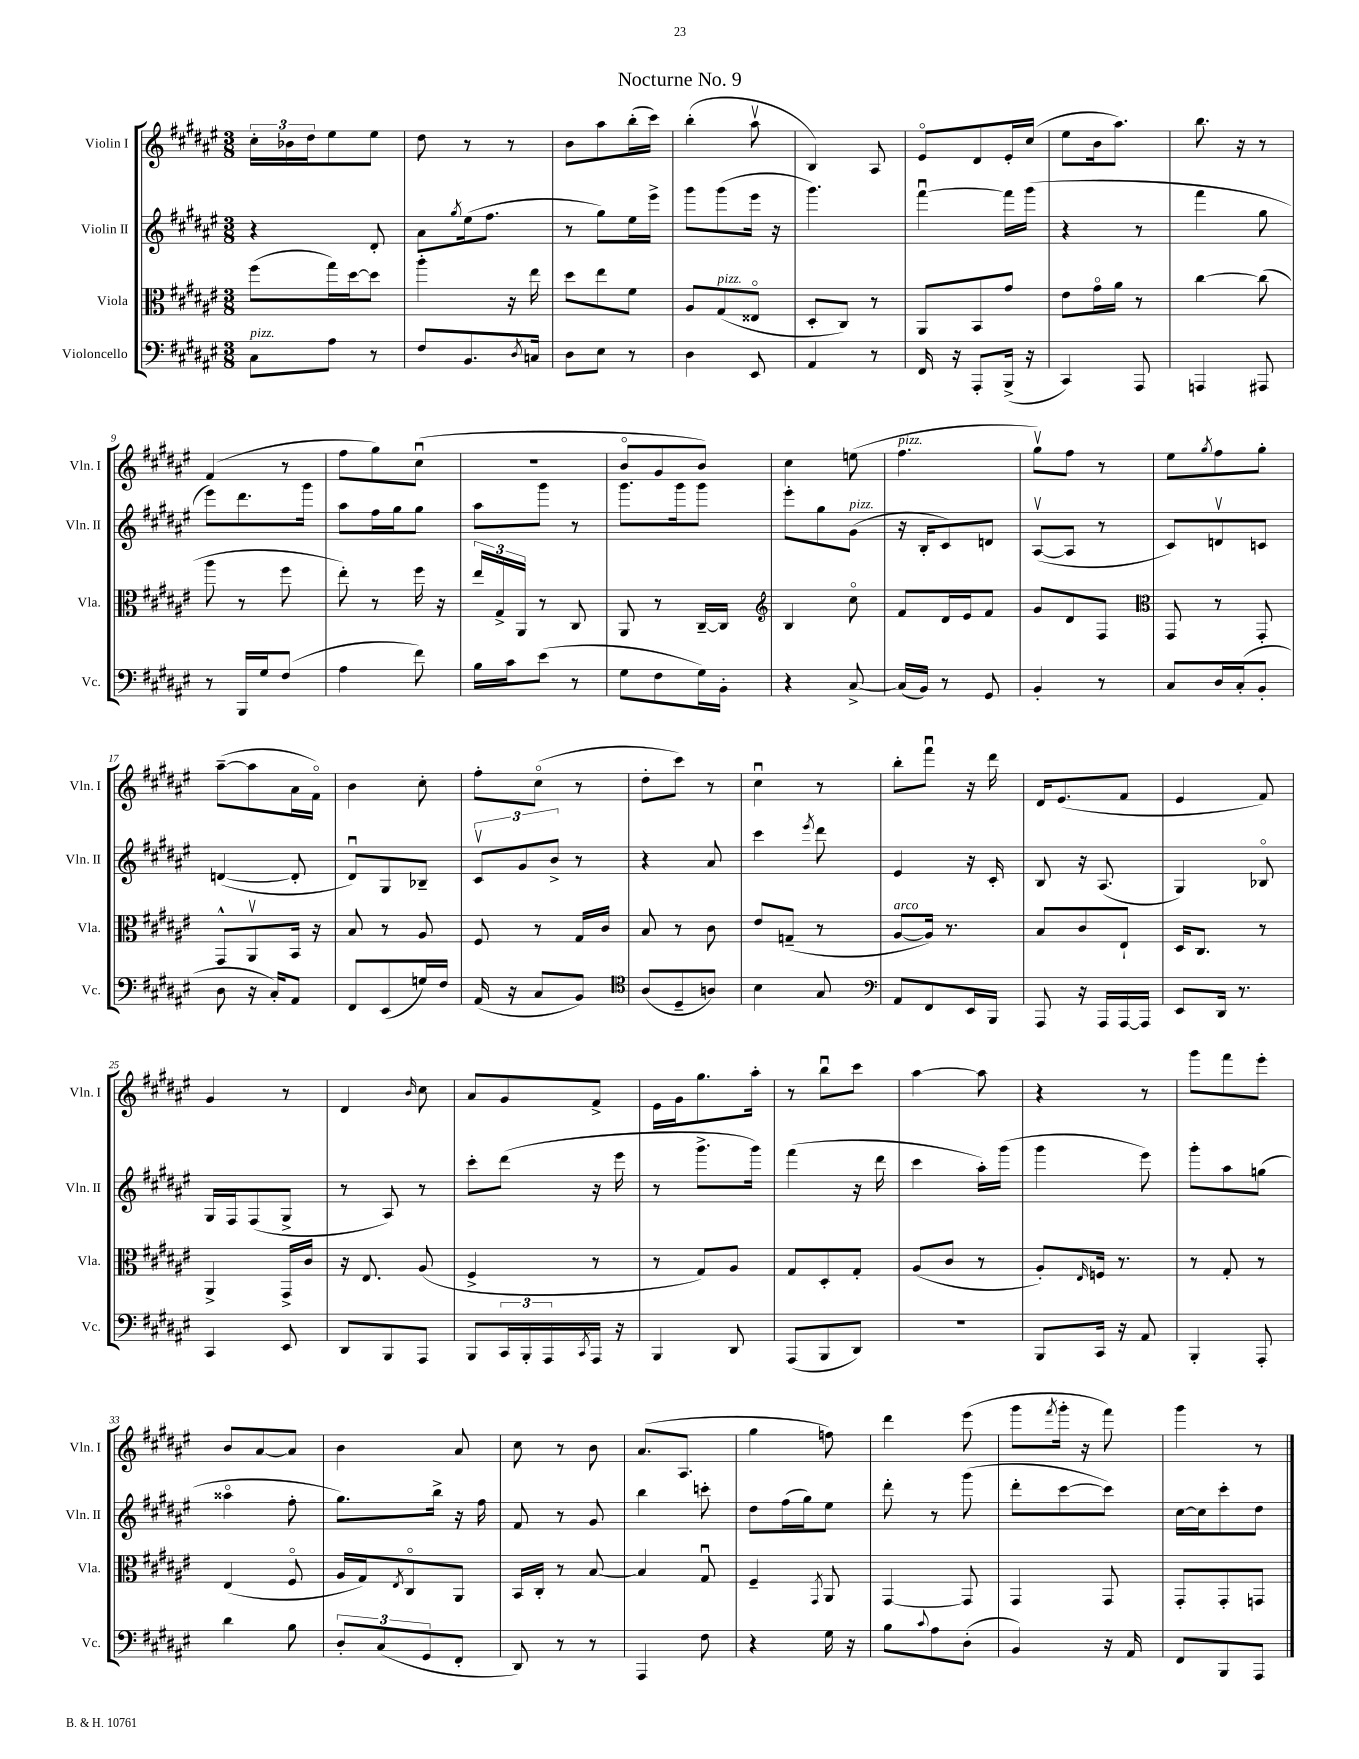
\header { title = "Nocturne No. 9" }
<<
\new StaffGroup <<
\new Staff = "s0" \with { instrumentName = "Violin I" shortInstrumentName = "Vln. I" } {
    \clef treble \key fis \major \numericTimeSignature \time 3/8
    \tuplet 3/2 { cis''16-. bes'16 dis''16 } eis''8 eis''8 |
    dis''8 r8 r8 |
    b'8 ais''8 b''16-.( cis'''16) |
    b''4-.( ais''8\upbow |
    b4) ais8 |
    eis'8\flageolet dis'8 eis'16-. cis''16( |
    eis''8 b'16 ais''8.) |
    b''8. r16 r8 |
    fis'4( r8 |
    fis''8 gis''8) cis''8\downbow( |
    r4. |
    b'8\flageolet gis'8 b'8) |
    cis''4 e''8( |
    fis''4.^\markup { \italic "pizz." } |
    gis''8\upbow) fis''8 r8 |
    eis''8 \acciaccatura { gis''8 } fis''8 gis''8-. |
    ais''8~--( ais''8 ais'16 fis'16\flageolet) |
    b'4 cis''8-. |
    fis''8-. cis''8\flageolet( r8 |
    dis''8-. cis'''8) r8 |
    cis''4\downbow r8 |
    b''8-. fis'''8\downbow r16 dis'''16 |
    dis'16 eis'8.( fis'8 |
    eis'4 fis'8) |
    gis'4 r8 |
    dis'4 \grace { b'16 } cis''8 |
    ais'8 gis'8 fis'8-> |
    eis'16 gis'16 gis''8. ais''16-. |
    r8 b''8\downbow cis'''8 |
    ais''4~ ais''8 |
    r4 r8 |
    gis'''8 fis'''8 eis'''8-. |
    b'8 ais'8~ ais'8 |
    b'4 ais'8 |
    cis''8 r8 b'8 |
    ais'8.( ais8. |
    gis''4 f''8) |
    dis'''4 eis'''8( |
    gis'''8 \acciaccatura { fis'''8 } gis'''16-. r16 fis'''8) |
    gis'''4 r8 \bar "|." |
}
\new Staff = "s1" \with { instrumentName = "Violin II" shortInstrumentName = "Vln. II" } {
    \clef treble \key fis \major \numericTimeSignature \time 3/8
    r4 dis'8-. |
    ais'8 \acciaccatura { gis''8 } eis''16( fis''8. |
    r8 gis''8) eis''16 eis'''16-> |
    gis'''8 gis'''8( eis'''16 r16 |
    gis'''4.) |
    fis'''4~\downbow fis'''16 gis'''16( |
    r4 r8 |
    fis'''4 gis''8 |
    eis'''8) dis'''8. gis'''16 |
    ais''8 fis''16 gis''16 gis''8 |
    ais''8 gis'''8 r8 |
    gis'''8. gis'''16 gis'''8 |
    eis'''8-. gis''8 gis'8^\markup { \italic "pizz." }( |
    r16 b16-. cis'8) d'8 |
    ais8~\upbow( ais8 r8 |
    cis'8) d'8\upbow c'8 |
    d'4~( d'8-. |
    dis'8\downbow) gis8 bes8-- |
    \tuplet 3/2 { cis'8\upbow gis'8 b'8-> } r8 |
    r4 ais'8 |
    cis'''4 \acciaccatura { eis'''8 } dis'''8 |
    eis'4 r16 cis'16-. |
    b8 r16 ais8.( |
    gis4) bes8\flageolet |
    gis16 fis16 fis8( gis8-> |
    r8 ais8) r8 |
    cis'''8-. dis'''8( r16 eis'''16 |
    r8 gis'''8.-> gis'''16) |
    fis'''4( r16 dis'''16 |
    cis'''4 ais''16-.) gis'''16( |
    gis'''4 eis'''8) |
    gis'''8-. ais''8 g''8( |
    aisis''4\flageolet fis''8-. |
    gis''8.) b''16-> r16 fis''16 |
    fis'8 r8 gis'8 |
    b''4 c'''8-. |
    dis''8 fis''16( gis''16) eis''8 |
    dis'''8-. r8 gis'''8( |
    dis'''8-. cis'''8~ cis'''8) |
    cis''16~ cis''16 cis'''8-. dis''8 \bar "|." |
}
\new Staff = "s2" \with { instrumentName = "Viola" shortInstrumentName = "Vla." } {
    \clef alto \key fis \major \numericTimeSignature \time 3/8
    fis''8( gis''16) dis''16~ dis''8 |
    ais''4-. r16 eis''16 |
    dis''8 eis''8 fis'8 |
    ais8 gis8^\markup { \italic "pizz." }( eisis8\flageolet |
    dis8-. cis8) r8 |
    ais,8 b,8 gis'8 |
    eis'8 gis'16\flageolet ais'16 r8 |
    cis''4~ cis''8( |
    ais''8 r8 fis''8 |
    eis''8-.) r8 fis''16 r16 |
    \tuplet 3/2 { eis''16 gis16-> ais,16 } r8 cis8 |
    ais,8 r8 cis16~-- cis16 |
    \clef treble b4 cis''8\flageolet |
    fis'8 dis'16 eis'16 fis'8 |
    gis'8 dis'8 fis8 |
    \clef alto gis,8 r8 gis,8-. |
    gis,8-^ ais,8\upbow b,16 r16 |
    b8 r8 ais8 |
    fis8 r8 gis16 cis'16 |
    b8 r8 cis'8 |
    eis'8 g8--( r8 |
    ais8~^\markup { \italic "arco" } ais16) r8. |
    b8 cis'8 eis8-! |
    dis16 cis8. r8 |
    ais,4-> gis,16-> cis'16 |
    r16 eis8. ais8( |
    fis4-> r8 |
    r8 gis8) ais8 |
    gis8 dis8-. gis8-. |
    ais8( cis'8 r8 |
    ais8-.) \grace { eis16 } f16 r8. |
    r8 gis8-. r8 |
    eis4( fis8\flageolet |
    ais16 gis16) \acciaccatura { eis8 } cis8\flageolet ais,8 |
    b,16 cis16-. r8 b8~ |
    b4 gis8\downbow |
    fis4-- \acciaccatura { gis,8 } ais,8 |
    gis,4~ gis,8 |
    gis,4 gis,8 |
    gis,8-. gis,8-. g,8 \bar "|." |
}
\new Staff = "s3" \with { instrumentName = "Violoncello" shortInstrumentName = "Vc." } {
    \clef bass \key fis \major \numericTimeSignature \time 3/8
    cis8^\markup { \italic "pizz." } ais8 r8 |
    fis8 b,8. \acciaccatura { dis8 } c16 |
    dis8 eis8 r8 |
    dis4 eis,8 |
    ais,4 r8 |
    fis,16 r16 ais,,8-. b,,16->( r16 |
    cis,4) ais,,8 |
    a,,4 ais,,8 |
    r8 b,,16 gis16 fis8( |
    ais4 fis'8) |
    b16 cis'16 eis'8( r8 |
    gis8 fis8 gis16) b,16-. |
    r4 cis8~-> |
    cis16( b,16) r8 gis,8 |
    b,4-. r8 |
    cis8 dis16 cis16-.( b,8-. |
    dis8 r16 cis16-.) ais,8 |
    fis,8 eis,8( g16) fis16 |
    ais,16( r16 cis8 b,8) |
    \clef tenor ais8( dis8-- a8) |
    b4 gis8 |
    \clef bass ais,8 fis,8 eis,16 b,,16 |
    ais,,8 r16 ais,,16 ais,,16~ ais,,16 |
    eis,8 dis,16 r8. |
    cis,4 eis,8 |
    dis,8 b,,8 ais,,8 |
    b,,8 \tuplet 3/2 { cis,16 b,,16-. ais,,16 } \acciaccatura { cis,8 } ais,,16 r16 |
    b,,4 dis,8 |
    ais,,8( b,,8 dis,8) |
    R4. |
    b,,8 cis,16 r16 ais,8 |
    b,,4-. ais,,8-. |
    dis'4 b8 |
    \tuplet 3/2 { dis8-. cis8( gis,8 } fis,8-. |
    dis,8) r8 r8 |
    ais,,4 fis8 |
    r4 gis16 r16 |
    b8 \appoggiatura { cis'8 } ais8 dis8-.( |
    b,4) r16 ais,16 |
    fis,8 b,,8 ais,,8 \bar "|." |
}
>>
>>
